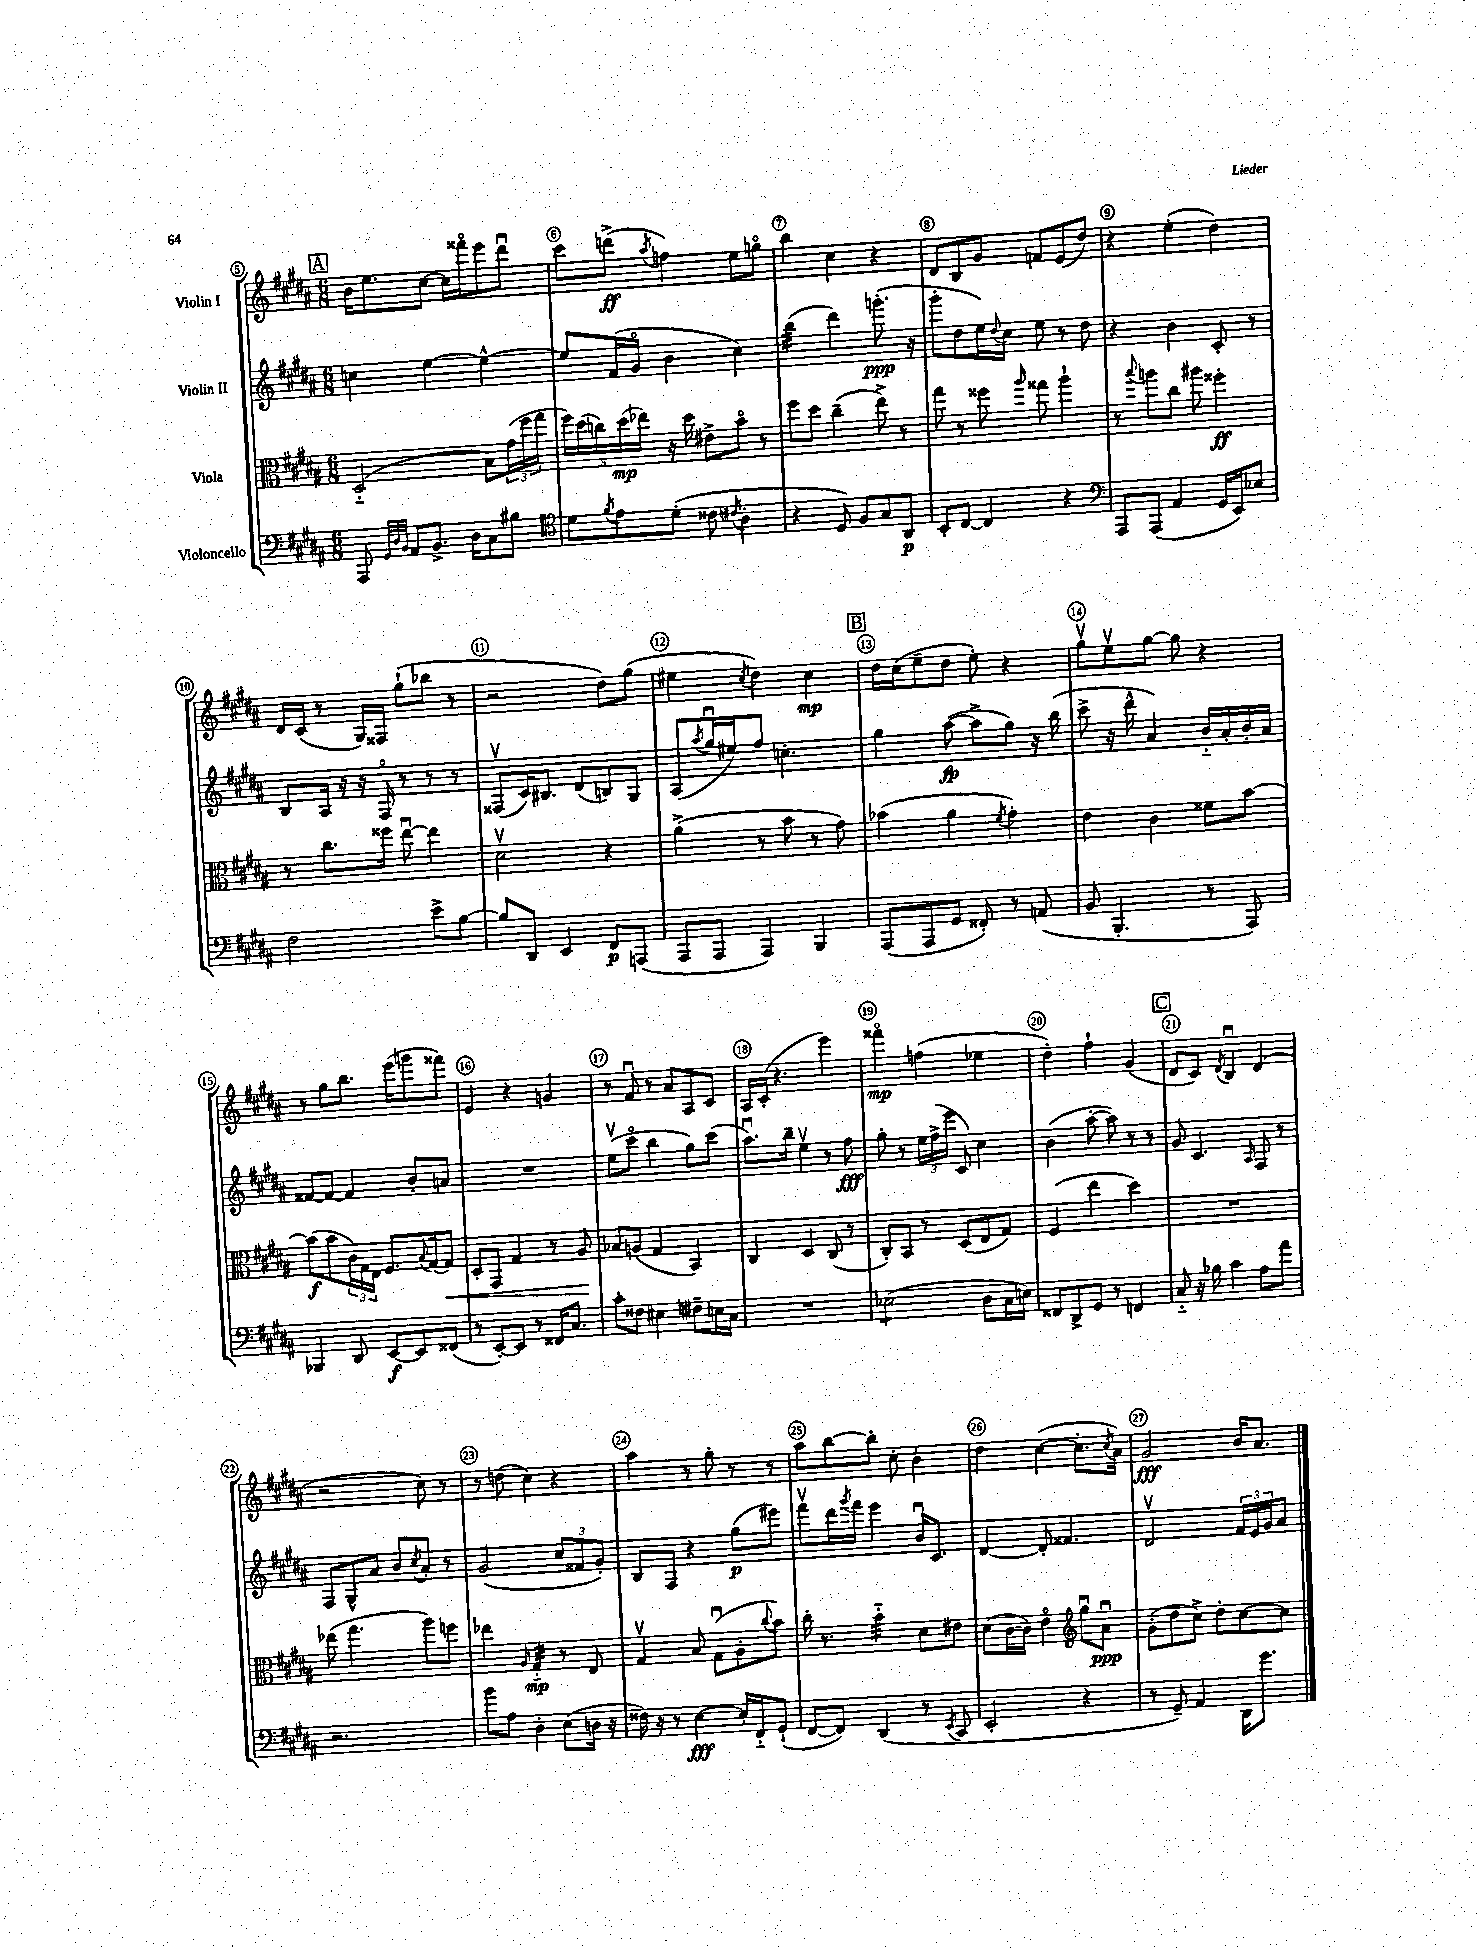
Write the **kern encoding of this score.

**kern	**kern	**kern	**kern
*staff4	*staff3	*staff2	*staff1
*clefF4	*clefC3	*clefG2	*clefG2
*k[f#c#g#d#a#]	*k[f#c#g#d#a#]	*k[f#c#g#d#a#]	*k[f#c#g#d#a#]
*M6/8	*M6/8	*M6/8	*M6/8
8AAA#	(2D#'~	4cc	16b
.	.	.	8.ee
32qqGG#	.	.	.
32qqD#	.	.	.
32qqBB	.	.	.
8AA#	.	.	.
8.BB^	.	[4ee	[8cc#
.	.	.	16cc#]
16D#	.	.	16fff##o
8C#	8B)	4ee^^_	8eee
8B#	(24g#	.	8ddd#u
.	24ff#	.	.
.	24gg#	.	.
=	=	=	=
*clefC4	*	*	*
8d#	20ff#)	8ee]	8ccc#
.	(20dd#	.	.
.	20cc)	.	.
8qf#	.	.	.
8e	.	(16f#	(8ddd^
.	(20dd#	.	.
.	.	16g#o	.
.	20ee-)	.	.
.	.	.	8qaa#
(8d#'	16r	4b	4ff)
.	16dd#	.	.
8c##	8e#^	.	.
8qc#	.	.	.
4A#'	8bo	4cc#)	8ee
.	8r	.	8ggo
=	=	=	=
4r	8ff#	(4bb	4bb
.	8dd#	.	.
8D#)	(4cc#~	4ddd#)	4cc#
8F#	.	.	.
8G#	8ee^)	(8.ggg'	4r
8AA#	8r	.	.
.	.	16r	.
=	=	=	=
8BB'	8gg#	8ggg#'	8d#
[8C#	8r	8dd#	8B
4C#]	8ff##	16ee)	8g#
.	.	8qqdd#	.
.	.	16cc#	.
.	16qqaa#	.	.
.	8gg##	8ee	8f
4r	4aa#`	8r	(8e
.	.	8dd#	8dd#)
=	=	=	=
*clefF4	*	*	*
8AAA#	8r	4r	4r
.	8qqbb	.	.
(8AAA#	8aa	.	.
4AA#	8cc#	4b	(4ee'
.	8aa#	.	.
16GG#	4ff##'	8c#'	4dd#)
16EE)	.	.	.
8E-	.	8r	.
=	=	=	=
2F#	8r	8B	16d#
.	.	.	(16c#
.	8.cc#	16A#	8r
.	.	16r	.
.	.	16r	16G#)
.	16ff##	16F#o	16F##
.	[8eeu	8r	(8gg#`
8e^	4ee]	8r	8bb-
[8B	.	8r	8r
=	=	=	=
8B]	2d#v	(8F##v	2r
8DD#	.	16c#)	.
.	.	8.B#	.
4EE	.	.	.
.	.	(8d#	.
8FF#	4r	8B)	8dd#)
(8AAA	.	8G#	(8gg#
=	=	=	=
8AAA#	(4a#^	(8A#	4ee#
.	.	8qaa#	.
8AAA#	.	16gg#u	.
.	.	16ee#)	.
.	.	.	8qcc#
4AAA#)	8r	8ff#	4dd#)
.	8b	4.cc'	.
4BBB	8r	.	4cc#
.	8g#)	.	.
=	=	=	=
(8AAA#	(4b-	4gg#	16dd#
.	.	.	(16cc#
8AAA#	.	.	8ee~
8GG#	4a#	([8aa#	8dd#
8FF##')	.	8aa#^]	8ee')
.	8qf#	.	.
8r	4g#')	8gg#)	4r
(8AA	.	16r	.
.	.	(16bb	.
=	=	=	=
8BB	4e	8ccc#^	8gg#v
4.BBB'	.	16r	8eev
.	.	16ddd#^^	.
.	4c#	4a#)	[8gg#
.	.	.	8gg#]
8r	8f##	16b'~	4r
.	.	16a#'	.
8AAA#)	[8b	16b'	.
.	.	16a#	.
=	=	=	=
4BBB-	(8b]	[8f##	8r
.	8b	8f##_	8gg#
8DD#	24c#)	4f##]	8.bb
.	24G#	.	.
.	24E	.	.
[8EE	8.F#	.	.
.	.	.	(16eee
8EE]	.	8b'	8ggg
.	8qqB	.	.
.	[16G#	.	.
(8FF##	8G#]	8a	8fff##)
=	=	=	=
8r	8D#'	2.r	4e
[8EE')	8GG#	.	.
8EE]	4G#	.	4r
8r	.	.	.
16FF##	8r	.	4g
8.C#	.	.	.
.	8A#	.	.
=	=	=	=
8c#'	8B-	(8eev	8r
8F##	(8A	8ccc#o	8f#u
4E#	4G#	4bb	8r
.	.	.	8a#
8F#~	4BB)	8gg#)	8A#
16E	.	(8ccc#	8c#
16C#	.	.	.
=	=	=	=
2.r	4C#	8.aa#u)	16A#
.	.	.	(16c#'
.	.	.	4.r
.	.	16bb~	.
.	4D#	4eev	.
.	(8C#	8r	4eee)
.	8r	8ff#	.
=	=	=	=
(2E-	8C#')	8gg#'	4fff##o
.	8BB	8r	.
.	8r	24ee	(4ff
.	.	(24ff#^	.
.	.	24eee	.
.	(8D#	8c#)	.
8D#	8E	4cc#	4ee-
16C#	8G#)	.	.
16E)	.	.	.
=	=	=	=
8FF##	(4F#	(4b	4dd#')
8DD#^	.	.	.
8GG#	4ee	[8aa#'	4ff#`
8r	.	8aa#])	.
4FF	4dd#)	8r	(4g#
.	.	8r	.
=	=	=	=
8C#'~	2.r	8g#	8d#
16r	.	4.c#	8c#)
16B-	.	.	.
.	.	.	8qd#
4c#	.	.	4Bu
.	.	16qqA#	.
8A#	.	8F#	(4d#
8a#	.	8r	.
=	=	=	=
2.r	(8ee-	8F#	2r
.	4.gg#	8G#^^	.
.	.	8a#	.
.	.	8b	.
.	.	8qcc#	.
.	8aa#)	8a#'	8cc#)
.	8ff	8r	8r
=	=	=	=
8b	4ee-	(2g#	8r
8A#	.	.	(8dd
.	16qqA#	.	.
4D#'	4G#'~	.	4cc#)
(8E	8r	12cc#	4r
.	.	12f##	.
16D	8E	.	.
.	.	12g#')	.
16r	.	.	.
=	=	=	=
16F##)	4G#v	8B	4aa#
16r	.	.	.
8r	.	8F#	.
[4E	8B	4r	8r
.	(8G#u	.	8gg#'
16E']	8A#'	(8gg#	8r
16FF#'~	.	.	.
.	8qqcc#	.	.
(8GG#`	8b)	8eee#)	8r
=	=	=	=
[8FF#	16cc#'	8fff#v	8aa#
.	8.r	.	.
8FF#])	.	16ddd#	[8bb
.	.	8qggg#	.
.	.	16fff#	.
(4DD#	4b'~	4eee	8bb']
.	.	.	8cc#'
8r	8d#	16bu	4b'
.	.	8.c#	.
8qEE	.	.	.
8CC#	8e#	.	.
=	=	=	=
2EE'	(8d#	[4d#	4dd#
.	[16c#	.	.
.	16c#])	.	.
.	4eo	8d#']	([4cc#
.	.	4.f##	.
*	*clefG2	*	*
4r	8gg#u	.	8.cc#']
.	8a#u	.	.
.	.	.	8qcc#
.	.	.	16a#)
=	=	=	=
8r	(8g#'	2d#v	2g#
8GG#~)	8dd#	.	.
4AA#	8cc#^)	.	.
.	8dd#'	.	.
16DD#	[8cc#	24f#	16b
.	.	24e	.
8.g#	.	.	8.a#
.	.	24g#	.
.	8cc#]	8a#	.
==	==	==	==
*-	*-	*-	*-
